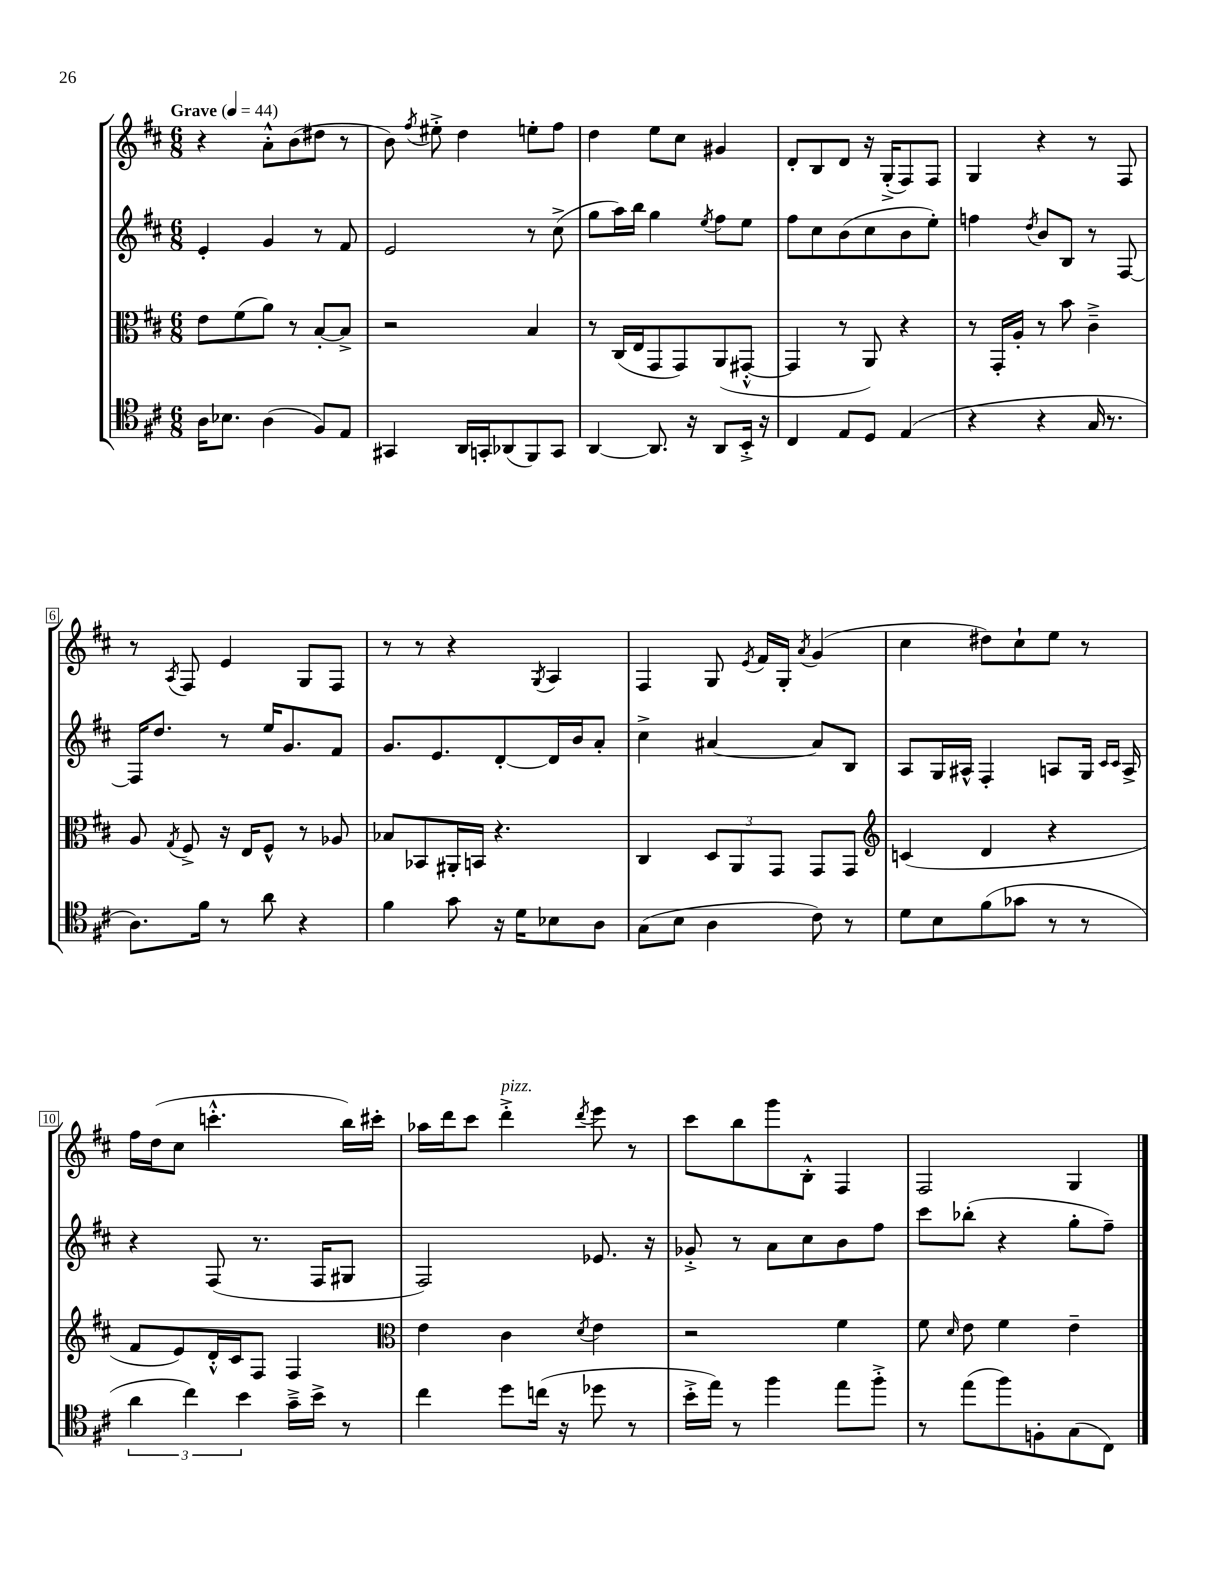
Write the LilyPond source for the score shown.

<<
\new StaffGroup <<
\new Staff = "s0" {
    \clef treble \key d \major \numericTimeSignature \time 6/8 \tempo "Grave" 4 = 44
    \autoBeamOff r4 a'8[-.-^ b'8( dis''8] r8 |
    b'8) \acciaccatura { fis''8 } eis''8-.-> d''4 e''8[-. fis''8] |
    d''4 e''8[ cis''8] gis'4 |
    d'8[-. b8 d'8] r16 g16[-.->( fis8) fis8] |
    g4 r4 r8 fis8 |
    r8 \acciaccatura { a8 } fis8 e'4 g8[ fis8] |
    r8 r8 r4 \acciaccatura { g8 } a4 |
    fis4 g8 \acciaccatura { e'8 } fis'16[ g16]-. \acciaccatura { a'8 } g'4( |
    cis''4 dis''8[) cis''8-! e''8] r8 |
    fis''16[ d''16( cis''8] c'''4.-.-^ b''16[) cis'''16]-. |
    aes''16[ d'''16 cis'''8] d'''4-.->^\markup { \italic "pizz." } \acciaccatura { d'''8 } e'''8 r8 |
    cis'''8[ b''8 g'''8 b8]-.-^ fis4 |
    fis2 g4 \bar "|." |
}
\new Staff = "s1" {
    \clef treble \key d \major \numericTimeSignature \time 6/8
    \autoBeamOff e'4-. g'4 r8 fis'8 |
    e'2 r8 cis''8->( |
    g''8[ a''16) b''16] g''4 \acciaccatura { e''8 } fis''8[ e''8] |
    fis''8[ cis''8 b'8( cis''8 b'8 e''8]-.) |
    f''4 \acciaccatura { d''8 } b'8[ b8] r8 fis8~ |
    fis16[ d''8.] r8 e''16[ g'8. fis'8] |
    g'8.[ e'8. d'8~-. d'16 b'16 a'8]-. |
    cis''4-> ais'4~ ais'8[ b8] |
    a8[ g16 ais16]-^ fis4-. a8[ g16] \grace { cis'16[ cis'16] } a16-> |
    r4 fis8( r8. fis16[ gis8] |
    fis2) ees'8. r16 |
    ges'8-.-> r8 a'8[ cis''8 b'8 fis''8] |
    cis'''8[ bes''8]-.( r4 g''8[-. fis''8]--) \bar "|." |
}
\new Staff = "s2" {
    \clef alto \key d \major \numericTimeSignature \time 6/8
    \autoBeamOff e'8[ fis'8( a'8]) r8 b8[~-. b8]-> |
    r2 b4 |
    r8 cis16[( e16 g,8 g,8) a,8( gis,8]~-.-^ |
    gis,4 r8 a,8) r4 |
    r8 g,16[-. a16]-. r8 b'8 cis'4---> |
    a8 \acciaccatura { g8 } fis8-> r16 e16[ fis8]-^ r8 aes8 |
    bes8[ bes,8 ais,16-. b,16] r4. |
    cis4 \tuplet 3/2 { d8[ a,8 g,8] } g,8[ g,8] |
    \clef treble c'4( d'4 r4 |
    fis'8[ e'8) d'16-.-^ cis'16 fis8] fis4 |
    \clef alto e'4 cis'4 \acciaccatura { d'8 } e'4 |
    r2 fis'4 |
    fis'8 \grace { d'16 } e'8 fis'4 e'4-- \bar "|." |
}
\new Staff = "s3" {
    \clef tenor \key d \major \numericTimeSignature \time 6/8
    \autoBeamOff a16[ bes8.] a4( fis8[) e8] |
    gis,4 a,16[ g,16-. aes,8( fis,8) g,8] |
    a,4~ a,8. r16 a,8[ b,16]-.-> r16 |
    cis4 e8[ d8] e4( |
    r4 r4 g16 r8. |
    a8.[) fis'16] r8 a'8 r4 |
    fis'4 g'8 r16 d'16[ bes8 a8] |
    g8[( b8] a4 cis'8) r8 |
    d'8[ b8 fis'8( ges'8] r8 r8 |
    \tuplet 3/2 { a'4 cis''4) b'4 } g'16[---> b'16]-> r8 |
    cis''4 d''8[ c''16]( r16 des''8 r8 |
    b'16[-.-> e''16]) r8 fis''4 e''8[ fis''8]-.-> |
    r8 e''8[( fis''8) f8-. g8( cis8]) \bar "|." |
}
>>
>>
\layout { \context { \Score \override BarNumber.stencil = #(make-stencil-boxer 0.1 0.3 ly:text-interface::print) } }
